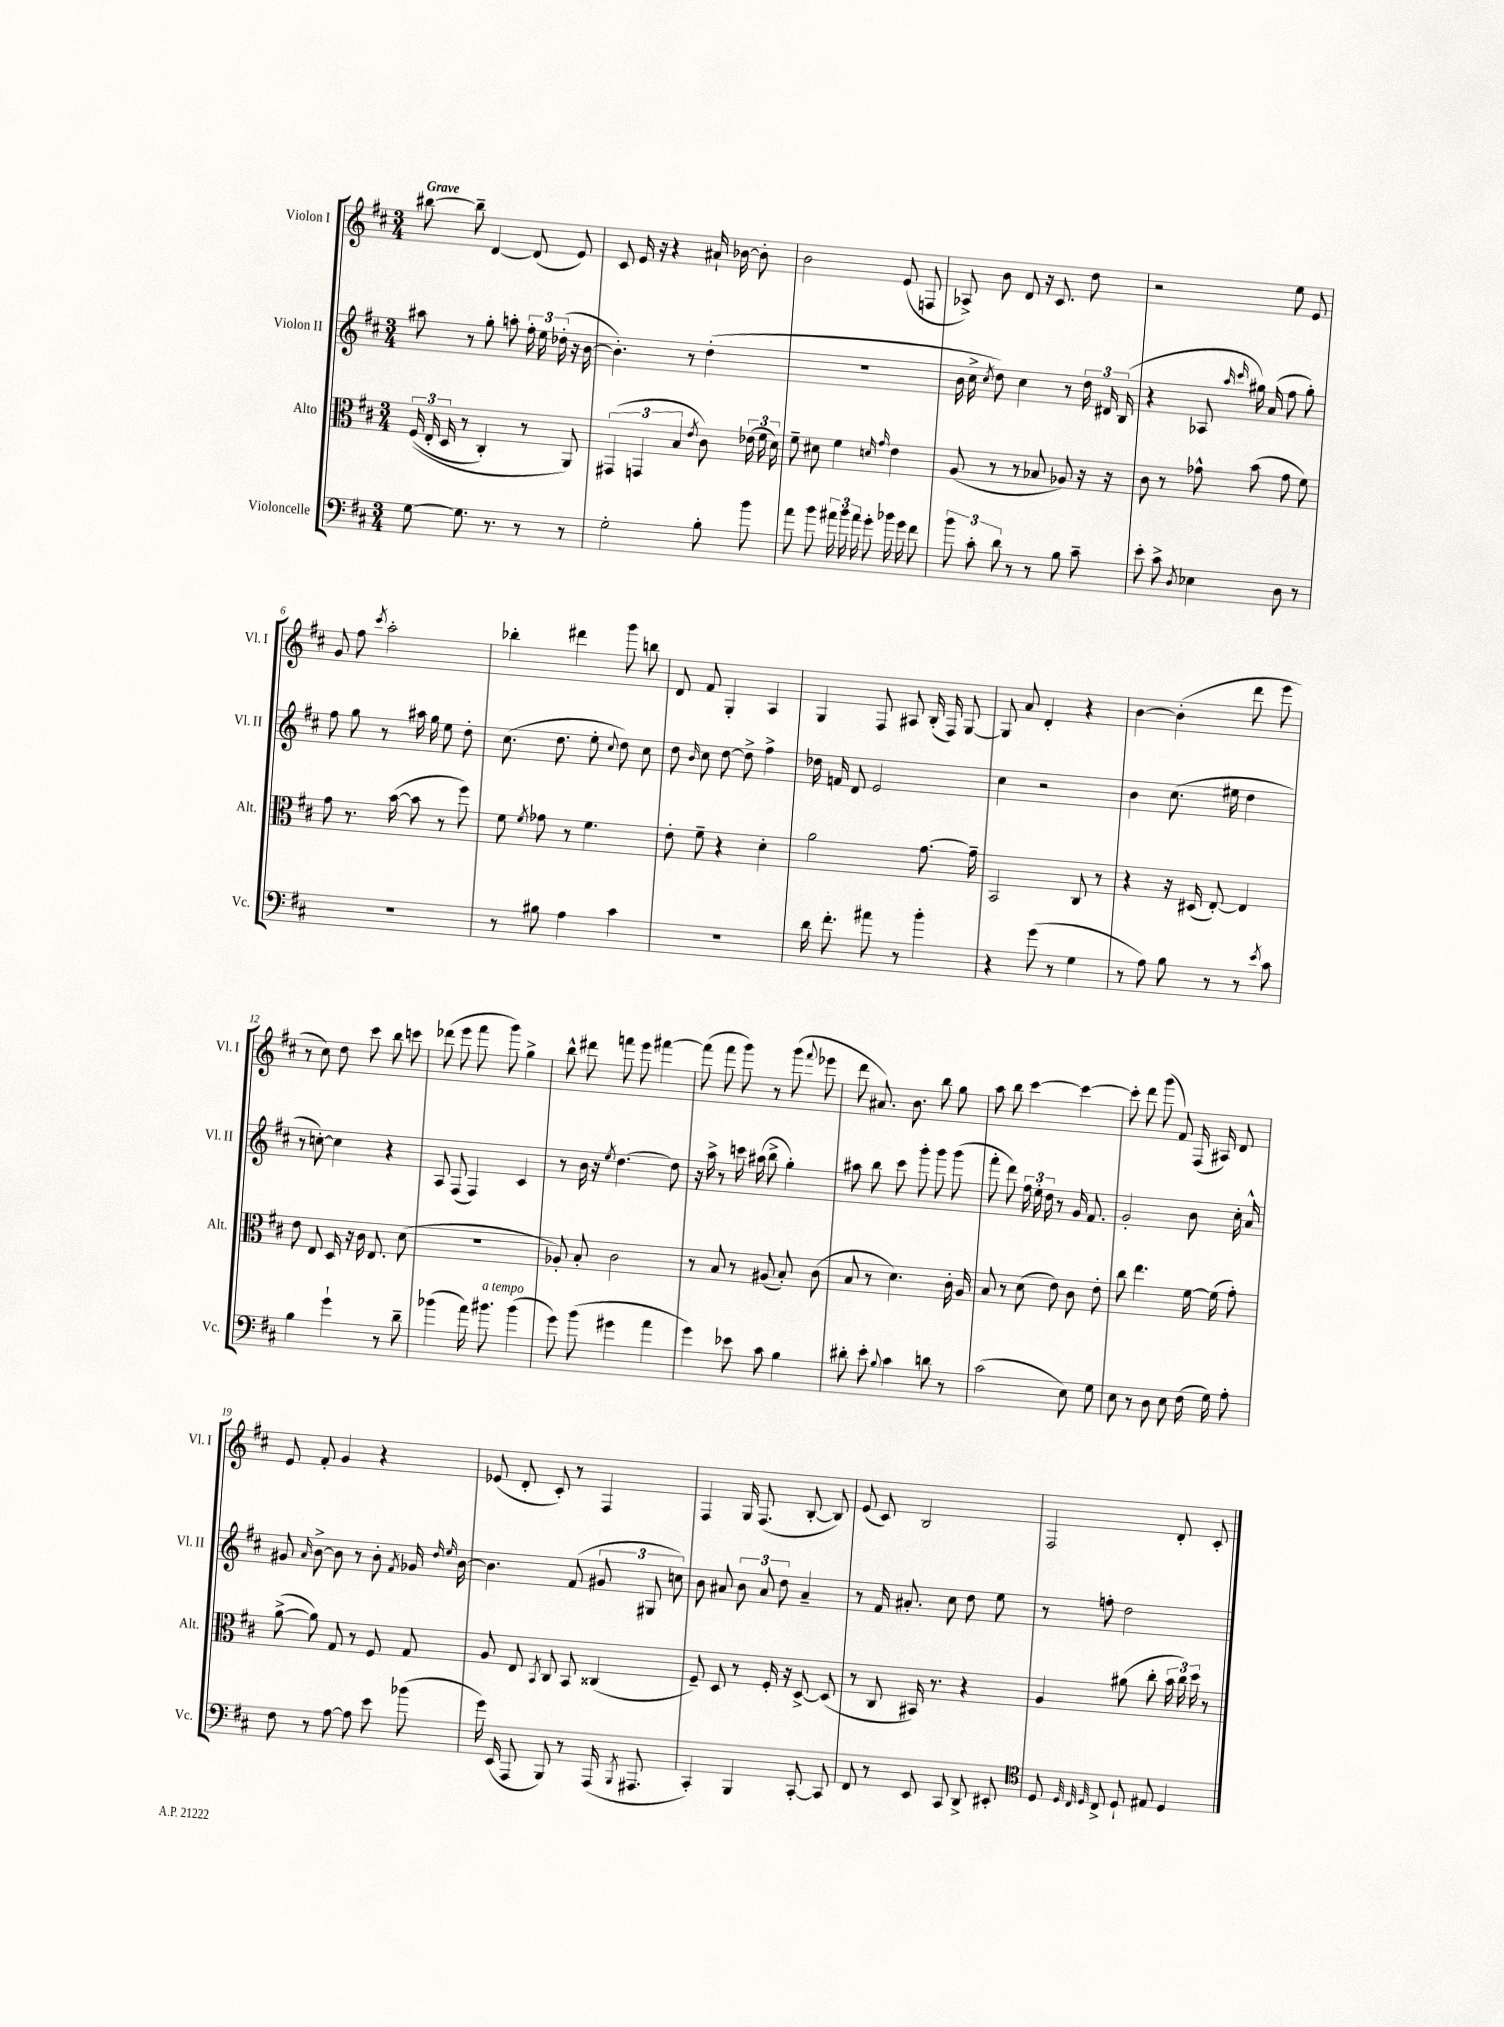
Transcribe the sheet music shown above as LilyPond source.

<<
\new StaffGroup <<
\new Staff = "s0" \with { instrumentName = "Violon I" shortInstrumentName = "Vl. I" } {
    \clef treble \key d \major \numericTimeSignature \time 3/4 \tempo "Grave"
    \autoBeamOff bis''8~ bis''8-- d'4~ d'8( e'8) |
    cis'8 e'16 r16 r4 ais'16-! bes'16~ bes'8-. |
    b'2 e'8( f8 |
    aes8->) b'8 d'8 r16 cis'8. d''8 |
    r2 e''8 e'8 |
    g'8 fis''8 \acciaccatura { cis'''8 } a''2-. |
    bes''4-. dis'''4 g'''8 b''8 |
    d'8 fis'8 g4-. a4 |
    g4 fis8 ais8 b16-.( fis16) g8~ |
    g8 a'8 d'4-. r4 |
    b'4~ b'4-.( d'''8 e'''8 |
    r8 cis''8) d''8 cis'''8 b''8 c'''8 |
    des'''8( e'''8 fis'''8 g'''8) g''4-> |
    b''8-^ dis'''8 f'''8 e'''8 fis'''4~ |
    fis'''8( fis'''8 g'''8) r8 g'''8( \appoggiatura { fis'''8 } ees'''8 |
    d'''8 ais'8.) b'8. b''8 g''8 |
    a''8 b''8 cis'''4~ cis'''4~ |
    cis'''8-. d'''8 g'''8( fis'8) fis16( ais16) d'8 |
    e'8 fis'8-. g'4 r4 |
    ees'8( d'8-. cis'8-.) r8 fis4 |
    fis4 g16 fis8.( b8~-. b8) |
    e'8( cis'8) b2 |
    fis2 d'8-. cis'8-. \bar "|." |
}
\new Staff = "s1" \with { instrumentName = "Violon II" shortInstrumentName = "Vl. II" } {
    \clef treble \key d \major \numericTimeSignature \time 3/4
    \autoBeamOff ais''8 r8 g''8-. a''8-. \tuplet 3/2 { fis''16-. e''16 des''16-.( } r16 b'16~ |
    b'4.-.) r8 d''4-.( |
    R2. |
    b'16 cis''16-> \acciaccatura { cis''8 } d''8) cis''4 r8 \tuplet 3/2 { d''16 dis'16 b16( } |
    r4 aes8 \grace { a''16 cis'''16 } gis''16) a'16( fis''8 gis''8-.) |
    fis''8 g''8 r8 ais''16 g''16 e''8 d''8-. |
    cis''8.( d''8. e''8-. \appoggiatura { cis''8 } d''8) cis''8 |
    d''8 \grace { b'16 } cis''8 d''8~ d''8-> fis''4-> |
    des''16 f'16 d'8 e'2 |
    cis''4 r2 |
    b'4 cis''8.( eis''16 d''4 |
    r8 c''8~-.) c''4 r4 |
    a8 fis8( fis4) cis'4 |
    r8 b'16 r16 \acciaccatura { e''8 } d''4.~ d''8 |
    r16 a''16-> r8 c'''16 ais''16( b''8-> g''4-.) |
    ais''8 b''8 cis'''8 g'''8-. g'''8 g'''8( |
    fis'''8-. d'''8) \tuplet 3/2 { fis''16 e''16-. d''16 } r8 g'16 fis'8. |
    g'2-. b'8 cis''16-. a'16-^ |
    gis'8 \grace { a'16 } b'8~-> b'8 r8 b'8-. \acciaccatura { fis'8 } ges'16 \grace { d''16 e''16 } b'16~ |
    b'4. fis'8( \tuplet 3/2 { gis'8 gis8 c''8) } |
    b'8 ais'8 \tuplet 3/2 { b'8 ais'8 d''8 } ais'4-- |
    r8 fis'16 ais'8.-. cis''8 d''8 e''8 |
    r8 f''8-. d''2 \bar "|." |
}
\new Staff = "s2" \with { instrumentName = "Alto" shortInstrumentName = "Alt." } {
    \clef alto \key d \major \numericTimeSignature \time 3/4
    \autoBeamOff \tuplet 3/2 { fis16(\( e16-. d16 } r8 cis4-.) r8 a,8\) |
    \tuplet 3/2 { gis,4( g,4 b4 } \acciaccatura { e'8 } cis'8) \tuplet 3/2 { ees'16( fis'16 d'16) } |
    fis'8-- dis'8 fis'4 \grace { d'16 g'16 } e'4 |
    a8( r8 r8 bes8 aes8) r16 r16 |
    cis'8 r8 ges'8-^ b'8( ges'8 fis'8) |
    g'8 r8. b'16~( b'8 r8 fis''8) |
    fis'8 \acciaccatura { fis'8 } ges'8 r8 fis'4. |
    e'8-. fis'8-- r4 d'4-. |
    a'2 g'8.~ g'16-- |
    b,2 cis8 r8 |
    r4 r16 dis16( e8~-.) e4 |
    e'8 e8 d16 r16 cis'16 e8. d'8( |
    R2. |
    aes8-.) b8-. cis'2 |
    r8 b8 r8 ais8( b8-.) cis'8( |
    b8 r8 d'4.) cis'16-. a16 |
    b8 r8 d'8( e'8) cis'8 e'8-. |
    cis''8 e''4. fis'16~ fis'16( g'8-.) |
    a'8~->( a'8) g8 r8 fis8 g8 |
    a8 e8 \acciaccatura { b,8 } cis8 b,8 cisis4( |
    fis8--) d8 r8 fis16-. r16 d8~-> d8( |
    r8 cis8 bis,16) r8. r4 |
    a4 ais'8( cis''8-. \tuplet 3/2 { b'16 cis''16) d''16 } r8 \bar "|." |
}
\new Staff = "s3" \with { instrumentName = "Violoncelle" shortInstrumentName = "Vc." } {
    \clef bass \key d \major \numericTimeSignature \time 3/4
    \autoBeamOff g8~ g8. r8. r8 r8 |
    g2-. b8-. b'8 |
    a'8 b'8 \tuplet 3/2 { ais'16 b'16 ais'16 } g'8-. bes'16 g'16 fis'8 |
    \tuplet 3/2 { b'8 cis'8-. d'8 } r8 r8 b8 cis'8-- |
    e'8-. cis'8-> \acciaccatura { d8 } ees4 d8 r8 |
    R2. |
    r8 bis8 a4 cis'4 |
    R2. |
    d'16 fis'8.-. ais'8 r8 b'4-. |
    r4 g'8( r8 g4 |
    r8 a8) b8 r8 r8 \acciaccatura { e'8 } cis'8 |
    b4 g'4-! r8 d'8-- |
    bes'4( a'16) bis'8.^\markup { \italic "a tempo" } bis'4( |
    g'8) b'8( gis'4 a'4 |
    g'4) ees'8 cis'8 b4 |
    dis'8-. e'8-. \appoggiatura { b8 } cis'4 d'8 r8 |
    cis'2( e8) g8 |
    e8 r8 d8 e8 fis16( g16) a8-. |
    fis8 r8 a8~ a8 e'8 bes'8( |
    g'16) e,16( a,,8 b,,8) r8 a,,16( \acciaccatura { b,,8 } ais,,8. |
    cis,4-.) b,,4 cis,8~-. cis,8 |
    fis,8 r8 e,8 cis,8 d,8-> eis,8-. |
    \clef tenor d8 \grace { d32 cis32 d32 } cis8-> d8-! eis8 d4 \bar "|." |
}
>>
>>
